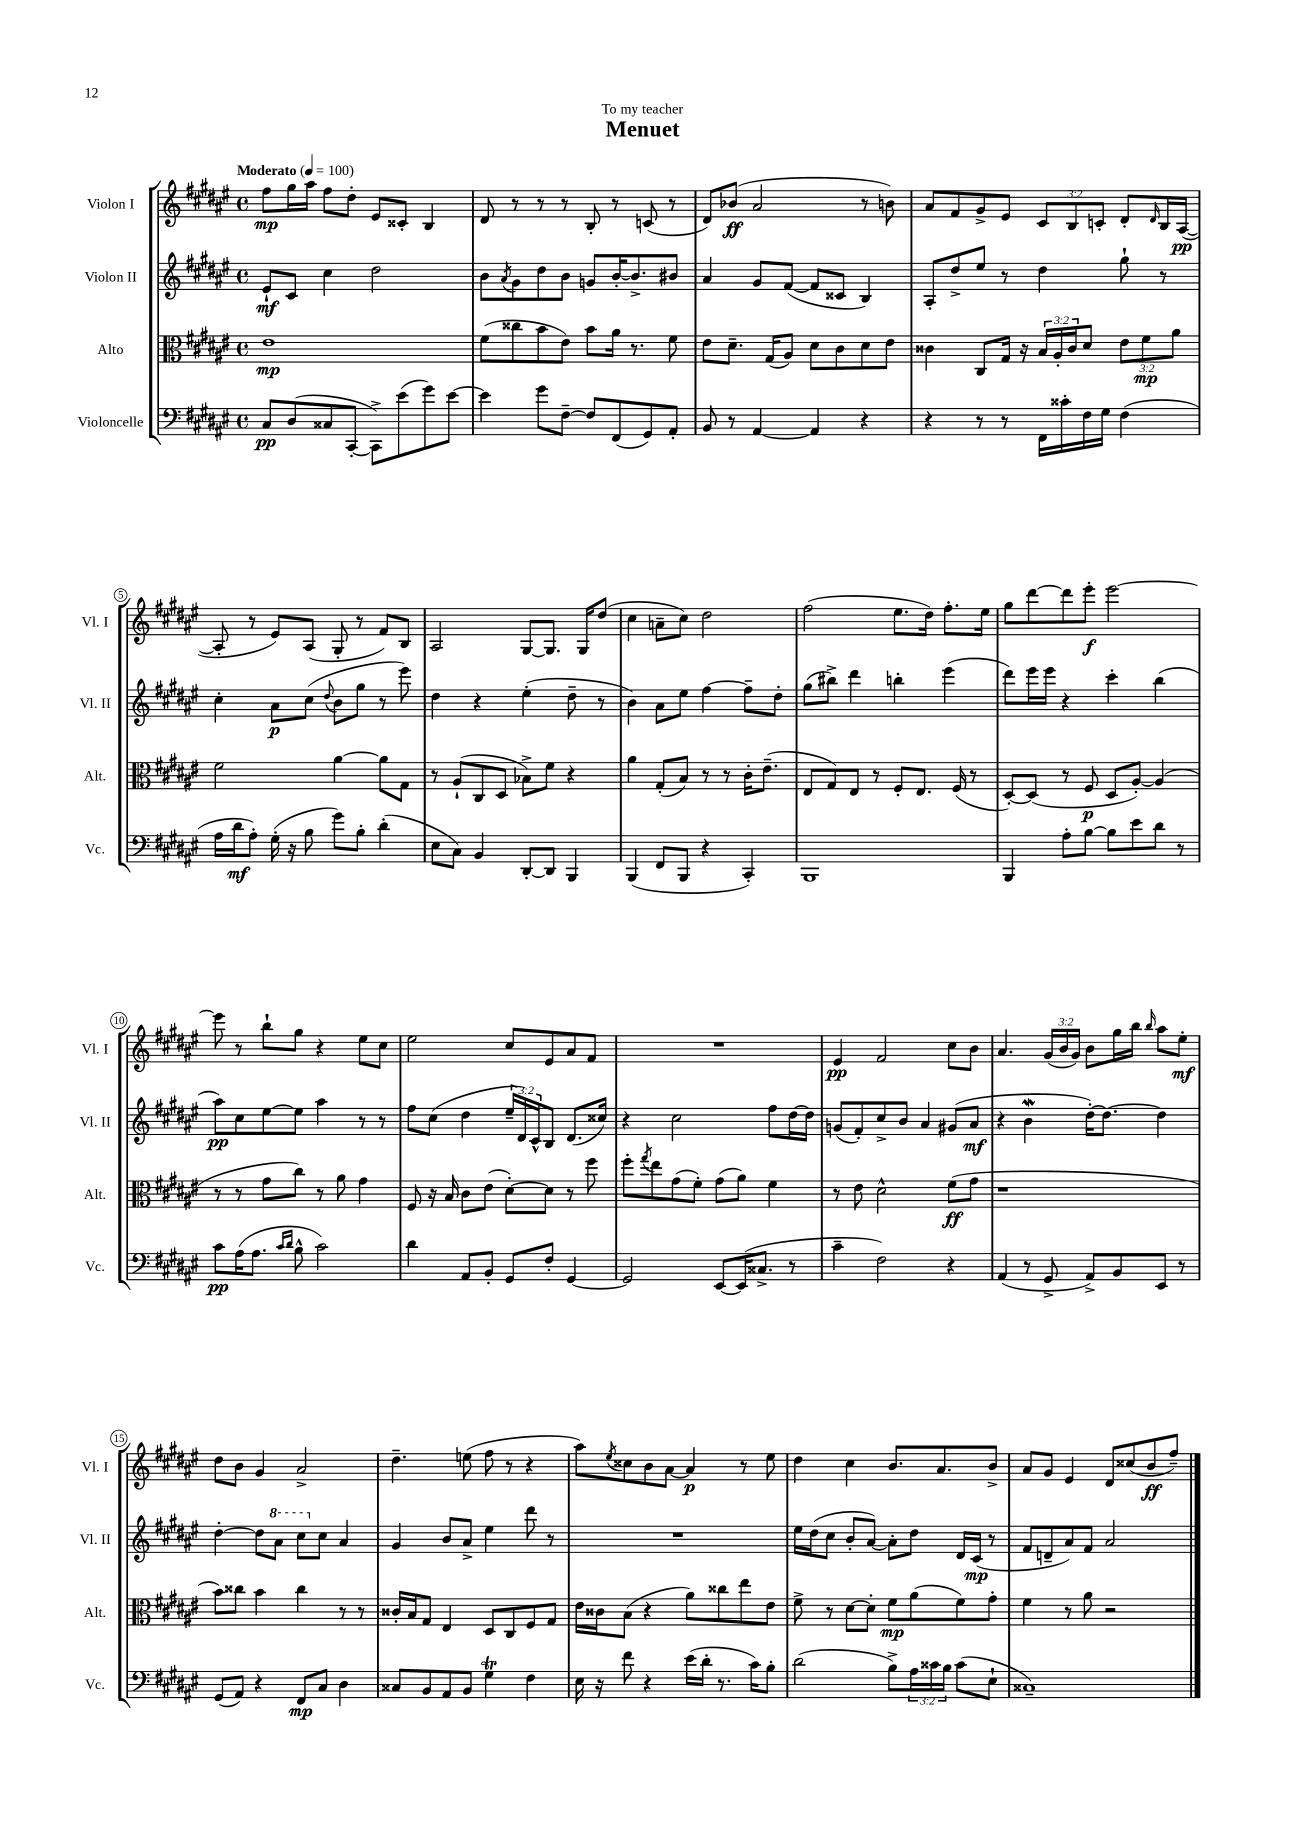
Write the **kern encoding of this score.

**kern	**kern	**kern	**kern
*staff4	*staff3	*staff2	*staff1
*clefF4	*clefC3	*clefG2	*clefG2
*k[f#c#g#d#a#e#]	*k[f#c#g#d#a#e#]	*k[f#c#g#d#a#e#]	*k[f#c#g#d#a#e#]
*M4/4	*M4/4	*M4/4	*M4/4
*met(c)	*met(c)	*met(c)	*met(c)
*MM100	*MM100	*MM100	*MM100
8C#	1e#	8e#`	8ff#
(8D#	.	8c#	16gg#
.	.	.	16aa#
8C##	.	4cc#	8ff#
[8CC#'	.	.	8dd#'
8CC#^])	.	2dd#	8e#
(8e#	.	.	8c##'
8g#)	.	.	4B
[8e#	.	.	.
=	=	=	=
4e#]	(8f#	8b	8d#
.	.	8qa#	.
.	8cc##	8g#	8r
8g#	8b	8dd#	8r
[8F#~	8e#)	8b	8r
8F#]	8b	8g	8B'
(8FF#	16a#	[16b'	8r
.	8.r	8.b^]	.
8GG#)	.	.	(8c
8AA#'	8f#	8b#	8r
=	=	=	=
8BB	8e#	4a#	8d#)
8r	8.d#~	.	(8b-
[4AA#	.	8g#	2a#
.	(16G#	.	.
.	8A#)	([8f#	.
4AA#]	8d#	8f#]	.
.	8c#	8c##	.
4r	8d#	4B)	8r
.	8e#	.	8b)
=	=	=	=
4r	4c##	8A#'	8a#
.	.	8dd#^	8f#
8r	8C#	8ee#	8g#^
8r	16G#	8r	8e#
.	16r	.	.
16FF#	24B	4dd#	12c#
.	24A#'	.	.
16c##'	.	.	.
.	24c##	.	12B
16F#	8d#	.	.
.	.	.	12c'
16G#	.	.	.
(4F#	12e#	8gg#`	8d#'
.	12f#	.	.
.	.	.	16qqd#
.	.	8r	16B
.	12a#	.	.
.	.	.	([16A#
=	=	=	=
16A#	2f#	4cc#'	8A#']
16d#	.	.	.
8A#')	.	.	8r
(16G#'	.	8a#	8e#)
16r	.	.	.
8B	.	(8cc#	(8A#
.	.	8qqdd#	.
8g#)	[4a#	8b	8G#'
8B'	.	8gg#	8r
(4d#'	8a#]	8r	8f#)
.	8G#	8eee#)	8B
=	=	=	=
8E#	8r	4dd#	2A#
8C#)	(8A#`	.	.
4BB	8C#	4r	.
.	8D#	.	.
[8DD#'	8B-^)	(4ee#'	[8G#
8DD#]	8f#	.	8.G#]
4BBB	4r	8dd#~	.
.	.	.	16G#
.	.	8r	(8dd#
=	=	=	=
(4BBB	4a#	4b)	4cc#
8FF#	(8G#'	8a#	8a~
8BBB	8B)	8ee#	8cc#)
4r	8r	[4ff#	2dd#
.	8r	.	.
4CC#')	16c#'	8ff#~]	.
.	(8.e#~	.	.
.	.	8dd#'	.
=	=	=	=
1BBB	8E#	(8gg#	(2ff#
.	8G#)	8bb#^)	.
.	8E#	4ddd#	.
.	8r	.	.
.	8F#'	4bb'	8.ee#
.	8.E#	.	.
.	.	.	16dd#)
.	.	(4eee#	8.ff#'
.	(16F#	.	.
.	8r	.	.
.	.	.	16ee#
=	=	=	=
4BBB	[8D#')	8ddd#)	8gg#
.	(8D#]	16eee#	[8ddd#
.	.	16eee#	.
8A#'	8r	4r	8ddd#]
[8B	8F#	.	8eee#'
8B]	8D#	4ccc#'	[2eee#
8e#	[8A#')	.	.
8d#	(4A#]	(4bb	.
8r	.	.	.
=	=	=	=
8c#	8r	8aa#)	8eee#]
(16A#	8r	8cc#	8r
8.A#	.	.	.
.	8g#	[8ee#	8bb`
16qqc#	.	.	.
16qqd#	.	.	.
8B^^	8cc#)	8ee#]	8gg#
2c#)	8r	4aa#	4r
.	8a#	.	.
.	4g#	8r	8ee#
.	.	8r	8cc#
=	=	=	=
4d#	8F#	8ff#	2ee#
.	16r	(8cc#	.
.	16B	.	.
8AA#	8c#	4dd#	.
8BB'	(8e#	.	.
8GG#	[8d#')	24ee#~	8cc#
.	.	24d#)	.
.	.	24c#^^	.
8F#'	8d#]	8B	8e#
[4GG#	8r	(8.d#	8a#
.	8ff#	.	8f#
.	.	16cc##)	.
=	=	=	=
2GG#]	8ff#'	4r	1r
.	8qgg#	.	.
.	8ee#	.	.
.	(8g#	2cc#	.
.	8f#')	.	.
[8EE#	(8g#	.	.
(16EE#]	8a#)	.	.
8.C##^	.	.	.
.	4f#	8ff#	.
8r	.	[16dd#	.
.	.	16dd#]	.
=	=	=	=
4c#~	8r	(8g	4e#
.	8e#	8f#')	.
2F#)	2d#^^	8cc#^	2f#
.	.	8b	.
.	.	4a#	.
4r	(8f#	(8g#	8cc#
.	8g#	8a#	8b
=	=	=	=
(4AA#	1r	4r	4.a#
8r	.	4b	.
8GG#^	.	.	(24g#
.	.	.	24b
.	.	.	24g#)
8AA#^)	.	[16dd#')	8b
.	.	8.dd#_	.
8BB	.	.	16gg#
.	.	.	16bb
.	.	.	16qqbb
8EE#	.	4dd#]	8aa#
8r	.	.	8ee#'
=	=	=	=
(8GG#	8b)	[4dd#'	8dd#
8AA#)	8cc##	.	8b
4r	4b	8dd#]	4g#
.	.	8aa#	.
8FF#	4cc##	8ccc#	2a#^
8C#	.	8cc#	.
4D#	8r	4a#	.
.	8r	.	.
=	=	=	=
8C##	16c##'	4g#	4.dd#~
.	16B	.	.
8BB	8G#	.	.
8AA#	4E#	8b	.
8BB	.	8a#^	(8ee
4G#	8D#	4ee#	8ff#
.	8C#	.	8r
4F#	8F#	8ddd#	4r
.	8G#	8r	.
=	=	=	=
16E#	16e#	1r	8aa#)
16r	16c##	.	.
.	.	.	8qee#
8f#	(8B	.	8cc##
4r	4r	.	8b
.	.	.	[8a#
(16e#	8a#)	.	4a#]
16d#'	.	.	.
8.r	8cc##	.	.
.	8ee#	.	8r
16c#)	.	.	.
8B'	8e#	.	8ee#
=	=	=	=
(2d#	8f#^	16ee#	4dd#
.	.	(16dd#	.
.	8r	8cc#	.
.	[8d#	8b'	4cc#
.	8d#']	[8a#)	.
8B^)	8f#	8a#']	8.b
24A#	(8a#	8dd#	.
24c##	.	.	.
.	.	.	8.a#
24B	.	.	.
(8c##	8f#)	16d#	.
.	.	(16c#	.
8E#`	8g#'	8r	8b^
=	=	=	=
1C##~)	4f#	8f#	8a#
.	.	8d~	8g#
.	8r	8a#)	4e#
.	8a#	8f#	.
.	2r	2a#	8d#
.	.	.	(8cc##
.	.	.	8b
.	.	.	8ff#~)
==	==	==	==
*-	*-	*-	*-
